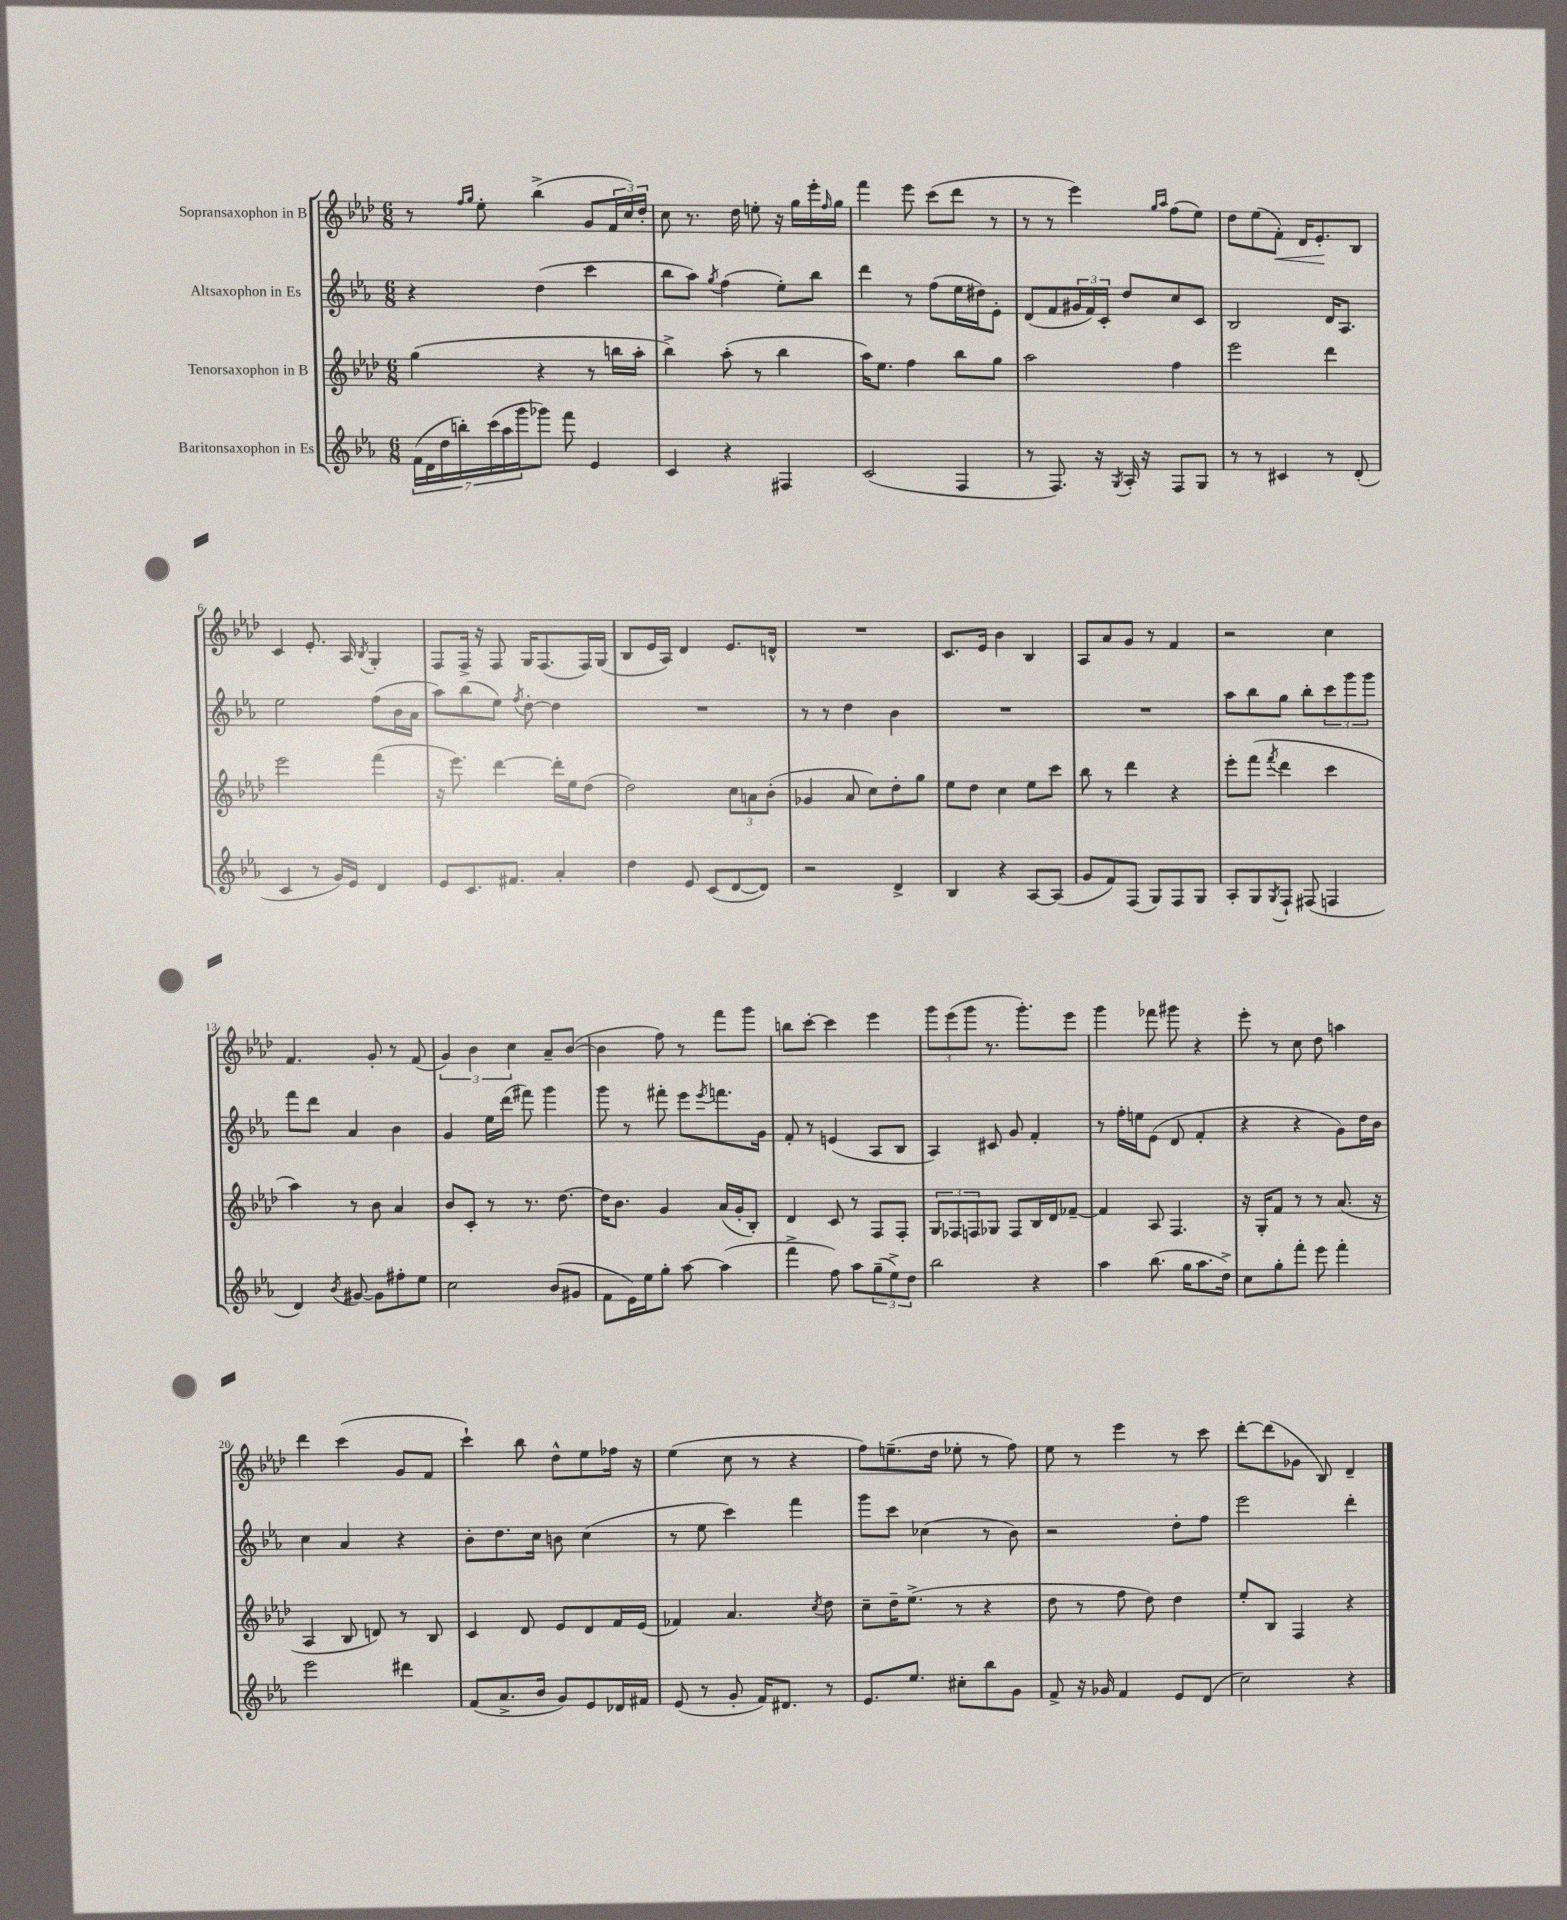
<<
\new StaffGroup <<
\new Staff = "s0" \with { instrumentName = "Sopransaxophon in B" } {
    \clef treble \key aes \major \numericTimeSignature \time 6/8
    r8 \grace { f''16 g''16 } ees''8-. bes''4->( g'8 \tuplet 3/2 { f'16 c''16) des''16-. } |
    c''8 r8. des''16 e''8-. r16 g''16 ees'''16-. \grace { f''16 } g''16 |
    f'''4 ees'''8 c'''8( des'''8 r8 |
    r8 r8 ees'''4) \grace { g''16 aes''16 } f''8( ees''8) |
    des''8 ees''8( f'8-.\<) des'16 ees'8.-.\! bes8 |
    c'4 ees'8.-. aes16 \acciaccatura { bes8 } g4-. |
    f8 f16-> r16 f8 g16 f8.( f16) g16( |
    bes8 ees'16 aes16) des'4 ees'8. d'16-^ |
    R2. |
    c'8. ees'16 bes'4 bes4 |
    aes8 aes'8 g'8 r8 f'4 |
    r2 c''4 |
    f'4. g'8-. r8 f'8( |
    \tuplet 3/2 { g'4) bes'4 c''4 } aes'8-- bes'8~( |
    bes'4 f''8) r8 f'''8 g'''8 |
    b''8 c'''8~-. c'''4 ees'''4 |
    \tuplet 3/2 { g'''8 ees'''8( g'''8 } r8. g'''8.-.) ees'''8 |
    g'''4 fes'''8 gis'''8 r4 |
    ees'''8-. r8 c''8 des''8 a''4 |
    des'''4 c'''4( g'8 f'8 |
    c'''4-!) bes''8 des''8-^ ees''8 fes''16 r16 |
    ees''4( c''8 r8 r4 |
    f''8) e''8.--( des''16 ees''8-. r8 f''8) |
    ees''8 r8 ees'''4 r8 c'''8 |
    des'''8~-. des'''8( ges'8 bes8) des'4-- \bar "|." |
}
\new Staff = "s1" \with { instrumentName = "Altsaxophon in Es" } {
    \clef treble \key ees \major \numericTimeSignature \time 6/8
    r4 d''4( c'''4 |
    bes''8 aes''8) \acciaccatura { g''8 } f''4( ees''8-.) bes''8 |
    d'''4 r8 f''8( ees''16 dis''16) ees'8-. |
    d'8( f'8 \tuplet 3/2 { gis'16 f'16) c'16-. } d''8 c''8 c'8 |
    bes2 d'16 aes8. |
    ees''2 f''8( bes'16 aes'16 |
    aes''8) bes''8( ees''8) \acciaccatura { f''8 } d''8~-. d''4 |
    R2. |
    r8 r8 d''4 bes'4 |
    R2. |
    R2. |
    aes''8 bes''8 g''8 bes''8-. \tuplet 3/2 { c'''8 g'''8 g'''8 } |
    f'''8 d'''8 aes'4 bes'4 |
    g'4 ees''16 d'''16( fis'''8) g'''4 |
    g'''8 r8 fis'''8-. ees'''8 \acciaccatura { ees'''8 } f'''8. g'16 |
    f'8-. r8 e'4( aes8 bes8 |
    aes4) cis'8 g'8 f'4-. |
    r8 f''16-. e''16 ees'8( d'8 f'4-. |
    r4 r4 g'8) d''16 bes'16 |
    c''4 aes'4 r4 |
    bes'8-. d''8. c''16 b'8 c''4( |
    r8 ees''8 c'''4) f'''4 |
    g'''8 c'''8 ces''4( r8 bes'8) |
    r2 d''8-. f''8 |
    ees'''2 d'''4-. \bar "|." |
}
\new Staff = "s2" \with { instrumentName = "Tenorsaxophon in B" } {
    \clef treble \key aes \major \numericTimeSignature \time 6/8
    g''4( r4 r8 b''16 aes''16-. |
    bes''4->) aes''8-.( r8 bes''4 |
    aes''16) ees''8. f''4 bes''8 g''8 |
    aes''2 f''4 |
    ees'''2 des'''4 |
    ees'''2 f'''4( |
    r16 ees'''8.) des'''4~ des'''16-. ees''16 des''8( |
    des''2) \tuplet 3/2 { c''8 a'8 bes'8-.( } |
    ges'4 aes'8 c''8) des''8-. g''8 |
    ees''8 des''8 c''4 ees''8 c'''8 |
    bes''8 r8 des'''4 r4 |
    ees'''8-. f'''8( \acciaccatura { f'''8 } des'''4 c'''4 |
    aes''4) r8 bes'8 aes'4 |
    bes'8 c'8-. r8 r8. des''8.~ |
    des''16 bes'8. g'4 aes'16( g'16-. bes8-.) |
    des'4 c'8 r8 f8 f8-. |
    \tuplet 3/2 { g8 fes8 f8 } ges8 f8 bes16 des'16 fes'8~-- |
    fes'4 aes8 f4. |
    r16 g16-. f'8 r8 r8 aes'8.( r16 |
    aes4 bes8 d'8) r8 bes8 |
    c'4 des'8 ees'8 des'8 f'16 ees'16( |
    fes'4) aes'4. \acciaccatura { c''8 } des''8 |
    c''8-- des''16-- ees''8.->( r8 r4 |
    des''8 r8 f''8 des''8) des''4 |
    ees''8-. bes8 f4 r4 \bar "|." |
}
\new Staff = "s3" \with { instrumentName = "Baritonsaxophon in Es" } {
    \clef treble \key ees \major \numericTimeSignature \time 6/8
    \tuplet 7/4 { f'16( d'16 d''16 b''16-.) c'''16( aes''16 g'''16 } ges'''8) f'''8 ees'4 |
    c'4 r4 fis4 |
    c'2( f4 |
    r8 f8.) r16 \acciaccatura { g8 } aes16-. r16 f8 g8 |
    r8 r8 cis'4 r8 d'8-.( |
    c'4 r8 g'16) ees'16 d'4 |
    ees'8 c'8. fis'8. aes'4-. |
    d''4 ees'8 c'8( d'8~ d'8) |
    r2 d'4-> |
    bes4 r4 aes8~ aes8( |
    g'8 f'8) f8( g8) f8 g8 |
    aes8-. g8 \acciaccatura { g8 } f8-! fis8( f4 |
    d'4) \acciaccatura { bes'8 } gis'8~ gis'8 fis''8-. ees''8 |
    c''2 bes'8( gis'8 |
    f'8 ees'16) ees''16 g''8-. aes''8~ aes''4( |
    f'''4-> f''8) aes''8 \tuplet 3/2 { g''8--( ees''8->) d''8 } |
    bes''2 r4 |
    aes''4 bes''8.( g''16 aes''8. d''16->) |
    c''8 g''8-. f'''8-. ees'''8 f'''4-. |
    ees'''2 dis'''4 |
    f'8( aes'8.-> bes'16 g'8) ees'8 des'16 fis'16 |
    ees'8( r8 g'8-. f'16) dis'8. r8 |
    ees'8. ees''8. cis''8-. bes''8 g'8 |
    f'8-> r16 ges'16 f'4 ees'8 d'8( |
    c''2) r4 \bar "|." |
}
>>
>>
